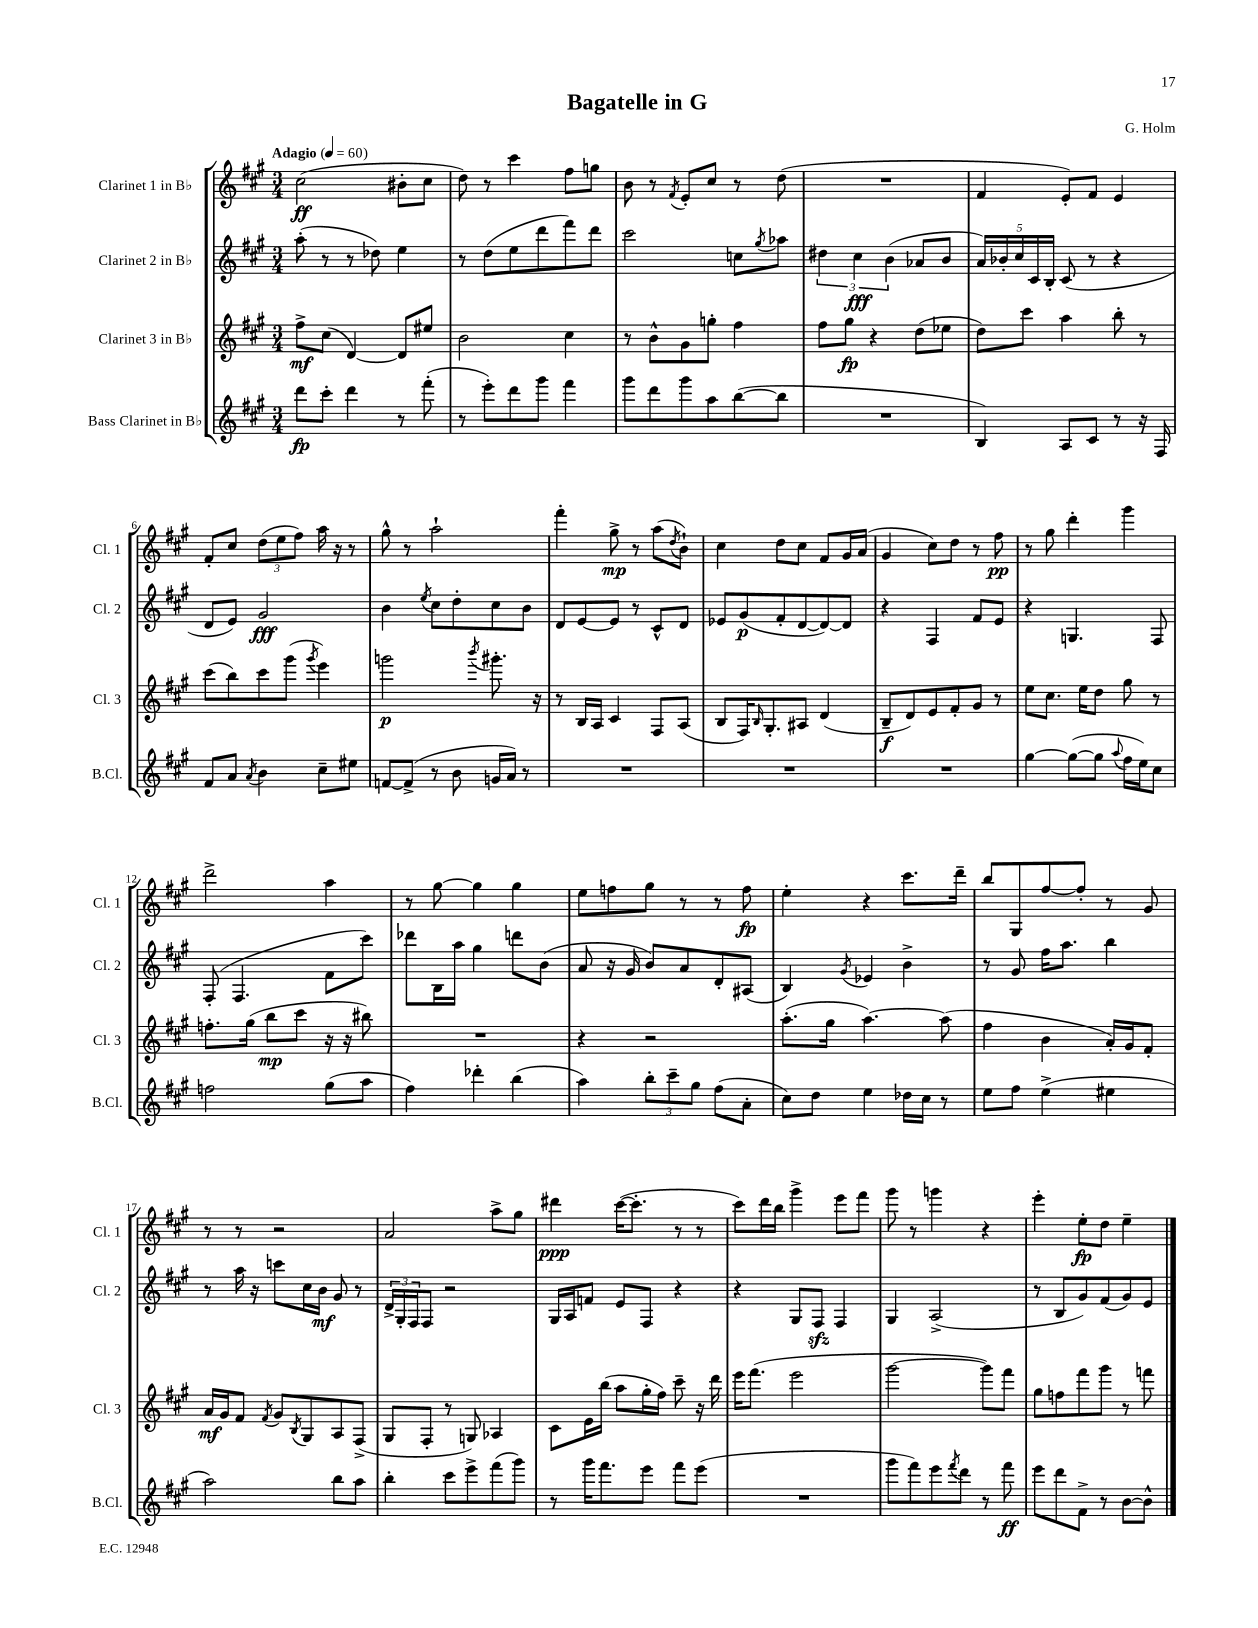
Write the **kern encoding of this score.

**kern	**kern	**kern	**kern
*staff4	*staff3	*staff2	*staff1
*clefG2	*clefG2	*clefG2	*clefG2
*k[f#c#g#]	*k[f#c#g#]	*k[f#c#g#]	*k[f#c#g#]
*M3/4	*M3/4	*M3/4	*M3/4
*MM60	*MM60	*MM60	*MM60
8ddd	8ff#^	(8aa'	(2cc#
8ccc#'	(8cc#	8r	.
4ddd	[4d)	8r	.
.	.	8dd-)	.
8r	8d]	4ee	8b#'
(8fff#'	8ee#	.	8cc#
=	=	=	=
8r	2b	8r	8dd)
8eee')	.	(8dd	8r
8ddd	.	8ee	4ccc#
8ggg#	.	8ddd	.
4fff#	4cc#	8fff#)	8ff#
.	.	8ddd	8gg
=	=	=	=
8ggg#	8r	2ccc#	8b
8ddd	8b^^	.	8r
.	.	.	8qf#
8ggg#	8g#	.	8e'
8aa	8gg'	.	8cc#
([8bb	4ff#	8cc	8r
.	.	8qgg#	.
8bb]	.	8aa-	(8dd
=	=	=	=
2.r	8ff#	6dd#	2.r
.	8gg#	.	.
.	.	6cc#	.
.	4r	.	.
.	.	(6b	.
.	(8dd	8a-	.
.	8ee-	8b	.
=	=	=	=
4B)	8dd)	20a)	4f#
.	.	20b-'	.
.	.	20cc#	.
.	8ccc#	.	.
.	.	20c#	.
.	.	20B'	.
8A	4aa	(8c#	8e')
8c#	.	8r	8f#
8r	8bb'	4r	4e
16r	8r	.	.
16F#	.	.	.
=	=	=	=
8f#	(8ccc#	8d	8f#'
8a	8bb)	8e)	8cc#
8qa	.	.	.
4b	8ccc#	2g#	(12dd
.	.	.	12ee
.	(8ggg#	.	.
.	.	.	12ff#)
.	8qggg#	.	.
8cc#~	4eee)	.	16aa
.	.	.	16r
8ee#	.	.	8r
=	=	=	=
[8f	2ggg	4b	8gg#^^
(8f^]	.	.	8r
.	.	8qee	.
8r	.	8cc#	2aa`
8b	.	8dd'	.
.	8qbbb	.	.
16g	8.ggg#'	8cc#	.
16a)	.	.	.
8r	.	8b	.
.	16r	.	.
=	=	=	=
2.r	8r	8d	4fff#'
.	16B	[8e	.
.	16A	.	.
.	4c#	8e]	8gg#^
.	.	8r	8r
.	8F#	8c#^^	(8aa
.	.	.	8qdd
.	(8A	8d	8b`)
=	=	=	=
2.r	8B	8e-	4cc#
.	16F#)	(8g#	.
.	16qqB	.	.
.	8.G#'	.	.
.	.	8f#'	8dd
.	8A#	[8d	8cc#
.	(4d	8d_)	8f#
.	.	8d]	16g#
.	.	.	(16a
=	=	=	=
2.r	8B~	4r	4g#
.	8d)	.	.
.	8e	4F#	8cc#)
.	8f#'	.	8dd
.	8g#	8f#	8r
.	8r	8e	8ff#
=	=	=	=
[4gg#	8ee	4r	8r
.	8.cc#	.	8gg#
(8gg#_	.	4.G	4ddd'
.	16ee	.	.
8gg#]	8dd	.	.
8qqaa	.	.	.
16ff#	8gg#	.	4ggg#
16ee)	.	.	.
8cc#	8r	8F#	.
=	=	=	=
2ff	8.ff'	(8F#'	2ddd^
.	.	4.F#	.
.	(16gg#	.	.
.	8bb	.	.
.	8ccc#	.	.
(8gg#	16r	8f#	4aa
.	16r	.	.
8aa	8bb#)	8ccc#)	.
=	=	=	=
4ff#)	2.r	8ddd-	8r
.	.	16B	[8gg#
.	.	16aa	.
4ddd-'	.	4gg#	4gg#]
(4bb	.	8ddd	4gg#
.	.	(8b	.
=	=	=	=
4aa)	4r	8a	8ee
.	.	16r	8ff
.	.	16g#	.
12bb'	2r	8b)	8gg#
12ccc#~	.	.	.
.	.	8a	8r
12gg#	.	.	.
(8ff#	.	8d'	8r
8a'	.	(8A#	8ff
=	=	=	=
8cc#)	(8.aa'	4B)	4ee'
8dd	.	.	.
.	16gg#	.	.
.	.	8qg#	.
4ee	[4.aa)	4e-	4r
16dd-	.	4b^	8.ccc#
16cc#	.	.	.
8r	(8aa]	.	.
.	.	.	16ddd~
=	=	=	=
8ee	4ff#	8r	8bb
8ff#	.	8g#	8G#
(4ee^	4b	16ff#	[8ff#
.	.	8.aa	.
.	.	.	8ff#']
4ee#	16a')	4bb	8r
.	16g#	.	.
.	8f#'	.	8g#
=	=	=	=
2aa)	16a	8r	8r
.	16g#	.	.
.	8f#	16aa	8r
.	.	16r	.
.	8qf#	.	.
.	8g#	8ccc	2r
.	8qB	.	.
.	8G#	16cc#	.
.	.	16b	.
8bb	8A	8g#	.
8aa	(8F#^	8r	.
=	=	=	=
4bb'	8G#	24d^	2a
.	.	24G#'	.
.	.	24F#	.
.	8F#'	8F#	.
8ccc#	8r	2r	.
8eee^	8G)	.	.
(8fff#	4A-	.	8aa^
8ggg#)	.	.	8gg#
=	=	=	=
8r	8c#	16G#	4ddd#
.	.	16A	.
16ggg#	16e	8f	.
8.fff#	(16bb	.	.
.	8aa	8e	([16ccc#
.	.	.	8.ccc#']
8eee	16gg#'	8F#	.
.	16ff#)	.	.
8fff#	8ccc#~	4r	8r
(8eee	16r	.	8r
.	16ddd	.	.
=	=	=	=
2.r	16eee	4r	8ccc#)
.	(8.fff#	.	.
.	.	.	16ddd
.	.	.	16bb
.	2eee	8G#	4ggg#^
.	.	8F#	.
.	.	4F#	8eee
.	.	.	8fff#
=	=	=	=
8ggg#	[2ggg#	4G#	8ggg#
8fff#)	.	.	8r
8eee	.	(2A^	4ggg
8qfff#	.	.	.
8ddd	.	.	.
8r	8ggg#])	.	4r
8fff#	8fff#	.	.
=	=	=	=
8eee	8gg#	8r	4eee'
8ddd	8ff	8B	.
8f#^	8fff#	8g#)	8ee'
8r	8ggg#	(8f#	8dd
[8b	8r	8g#)	4ee~
8b^^]	8fff	8e	.
==	==	==	==
*-	*-	*-	*-
